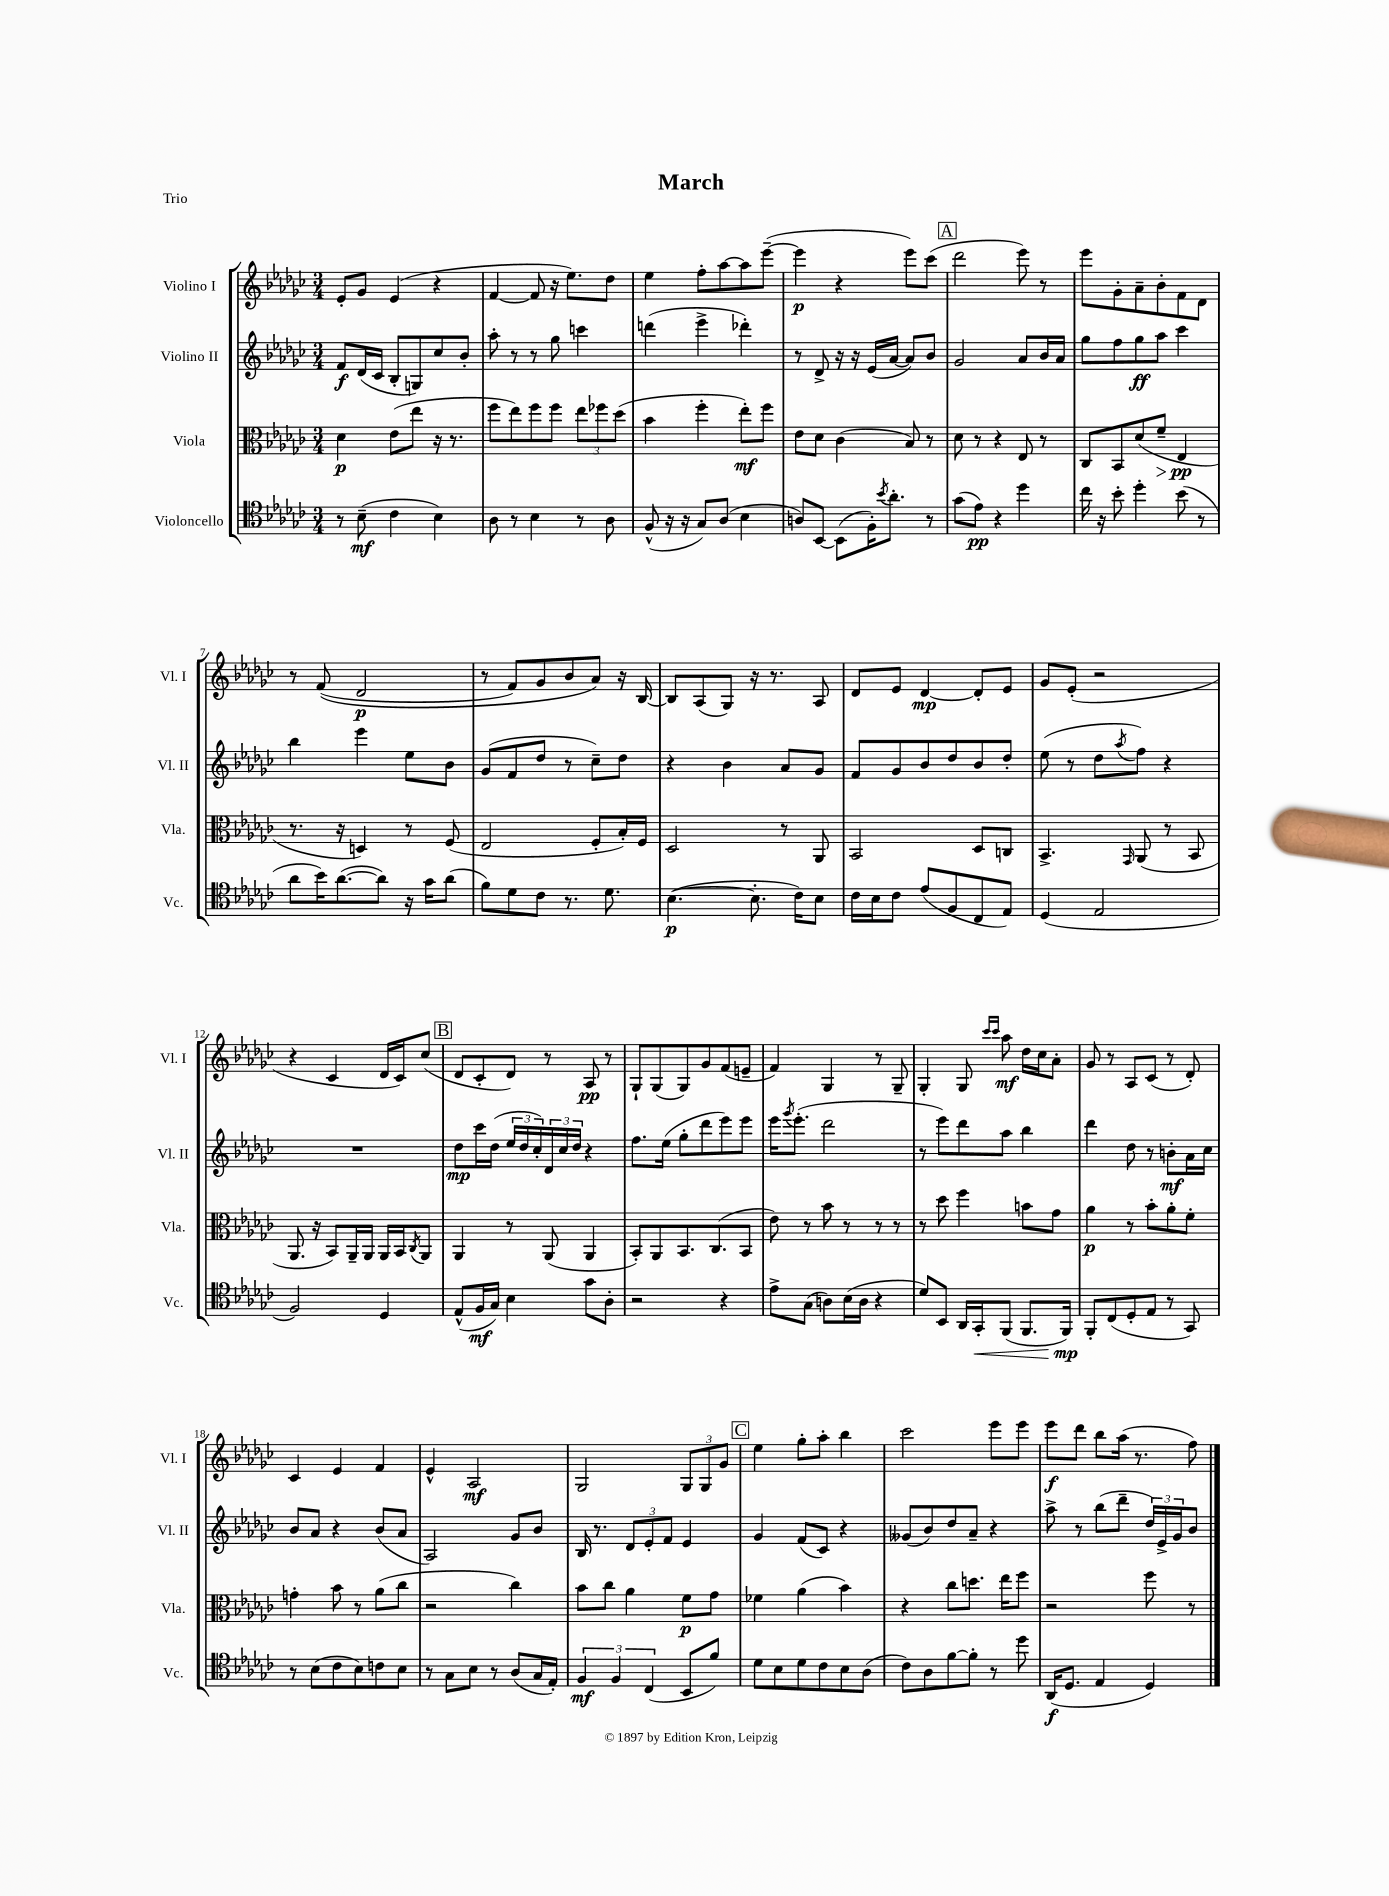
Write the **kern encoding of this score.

**kern	**kern	**kern	**kern
*staff4	*staff3	*staff2	*staff1
*clefC4	*clefC3	*clefG2	*clefG2
*k[b-e-a-d-g-c-]	*k[b-e-a-d-g-c-]	*k[b-e-a-d-g-c-]	*k[b-e-a-d-g-c-]
*M3/4	*M3/4	*M3/4	*M3/4
8r	4d-	8f	8e-'
(8B-~	.	(16d-	8g-
.	.	16c-	.
4c-	(8e-	8B-'	(4e-
.	8ee-	8G)	.
4B-)	16r	8cc-	4r
.	8.r	.	.
.	.	8b-'	.
=	=	=	=
8A-	8ff	8aa-'	[4f
8r	8ee-)	8r	.
4B-	8ff	8r	8f]
.	8ff	8gg-	16r
.	.	.	8.ee-)
8r	12ee-	4ccc	.
.	12ff-	.	.
8A-	.	.	8dd-
.	(12dd-	.	.
=	=	=	=
(8F^^	4b-	(4ddd	4ee-
16r	.	.	.
16r	.	.	.
8G-)	4ff'	4eee-^	8ff'
(8A-	.	.	[8aa-
4B-	8ee-')	4ddd-')	8aa-]
.	8ff	.	([8eee-~
=	=	=	=
8A)	8e-	8r	4eee-]
[8BB-	8d-	8d-^	.
(8BB-]	(4c-	16r	4r
.	.	16r	.
16F')	.	(16e-	.
8qb-	.	.	.
8.a-'	.	[16a-	.
.	8B-)	8a-])	8eee-)
8r	8r	8b-	(8ccc-
=	=	=	=
(8g-	8d-	2g-	2ddd-
8e-)	8r	.	.
4r	4r	.	.
4dd-	8E-	8a-	8eee-)
.	8r	16b-	8r
.	.	16a-	.
=	=	=	=
16cc-	8C-	8gg-	8eee-
16r	.	.	.
8b-'	8BB-	8ff	8g-'
4dd-'	(8d-	8gg-	8a-~
.	8f~	8aa-	8b-'
(8b-	4E-	4ccc-	8f
8r	.	.	8d-
=	=	=	=
8a-	8.r	4bb-	8r
16b-)	.	.	&((8f
([8.a-	16r	.	.
.	4D)	4eee-	2d-
8a-])	.	.	.
16r	8r	8ee-	.
16g-	.	.	.
(8a-	(8F	8b-	.
=	=	=	=
8f)	2E-	(8g-	8r
8d-	.	8f	8f)
8c-	.	8dd-	8g-
8.r	.	8r	8b-
.	8F'	8cc-~)	8a-&)
8.d-	.	.	.
.	16B-')	8dd-	16r
.	16F	.	[16B-
=	=	=	=
([4.B-	2D-	4r	8B-]
.	.	.	(8A-
.	.	4b-	8G-)
8.B-']	.	.	16r
.	.	.	8.r
.	8r	8a-	.
16c-)	.	.	.
8B-	8AA-	8g-	8A-
=	=	=	=
16c-	2BB-	8f	8d-
16B-	.	.	.
8c-	.	8g-	8e-
(8e-	.	8b-	[4d-
8F	.	8dd-	.
8C-	8D-	8b-	8d-']
8E-)	8C	8dd-'	8e-
=	=	=	=
(4D-	4.BB-^	(8ee-	8g-
.	.	8r	(8e-'
2E-	.	8dd-	2r
.	16qqGG-	8qaa-	.
.	(8AA-	8ff)	.
.	8r	4r	.
.	8BB-	.	.
=	=	=	=
2F)	8.AA-	2.r	4r
.	16r	.	.
.	8BB-)	.	4c-
.	16AA-~	.	.
.	16AA-	.	.
4D-	16AA-	.	16d-
.	16BB-	.	16c-)
.	8qC-	.	.
.	8AA-	.	(8cc-
=	=	=	=
(8E-^^	4AA-	8dd-	8d-
16F	.	16ccc-	8c-'
16G-)	.	(16dd-	.
4B-	8r	24ee-	8d-)
.	.	24dd-	.
.	.	24cc-')	.
.	(8AA-	24d-	8r
.	.	24cc-	.
.	.	24dd-	.
8g-	4AA-	4r	8A-
8A-'	.	.	8r
=	=	=	=
2r	8BB-')	8.ff	8G-`
.	8AA-	.	(8G-
.	.	(16ee-	.
.	8.BB-	8gg-'	8G-)
.	.	8ddd-	8g-
.	(8.C-	.	.
4r	.	8eee-)	(8f
.	8BB-	8eee-	8e~
=	=	=	=
8e-^	8e-)	16eee-	4f)
.	.	8qggg-	.
.	.	(8.eee-'	.
(8G-	8r	.	.
8A)	8b-	2ddd-	4G-
(16B-	8r	.	.
16A	.	.	.
4r	8r	.	8r
.	8r	.	8G-~
=	=	=	=
8d-)	8r	8r	4G-'
8BB-	8dd-	8eee-)	.
16AA-	4ff	8ddd-	8G-
16GG-'	.	.	.
.	.	.	16qqccc-
.	.	.	16qqccc-
(8FF	.	8aa-	8aa-
8.FF	8b	4bb-	16dd-
.	.	.	16cc-
.	8g-	.	8a-'
16FF)	.	.	.
=	=	=	=
8FF'	4a-	4ddd-	8g-
(8C-	.	.	8r
8D-'	8r	8dd-	8A-
8E-	8b-'	8r	(8c-
8r	8a-'	8b'	8r
8GG-)	8f'	16a-	8d-')
.	.	16cc-	.
=	=	=	=
8r	4g'	8b-	4c-
(8B-	.	8a-	.
8c-	8b-	4r	4e-
8B-)	8r	.	.
8c	(8a-	(8b-	4f
8B-	8cc-	8a-	.
=	=	=	=
8r	2r	2A-)	4e-^^
8G-	.	.	.
8B-	.	.	2A-
8r	.	.	.
(8A-	4cc-)	8g-	.
16G-	.	8b-	.
16E-')	.	.	.
=	=	=	=
6F	8b-	16B-	2G-
.	.	8.r	.
.	8cc-	.	.
6F	.	.	.
.	4a-	12d-	.
(6C-	.	12e-'	.
.	.	12f	.
8BB-	8f	4e-	12G-
.	.	.	12G-
8f)	8g-	.	.
.	.	.	12g-
=	=	=	=
8d-	4f-	4g-	4ee-
8B-	.	.	.
8d-	(4a-	(8f	8gg-'
8c-	.	8c-)	8aa-'
8B-	4b-)	4r	4bb-
(8A-	.	.	.
=	=	=	=
8c-)	4r	(8g--	2ccc-
8A-	.	8b-)	.
[8f	8cc-	8dd-	.
8f']	8.dd	8a-~	.
8r	.	4r	8eee-
.	16ee-	.	.
8dd-	8ff	.	8eee-
=	=	=	=
(16AA-	2r	8aa-^	8eee-
8.D-	.	.	.
.	.	8r	8ddd-
4E-	.	(8bb-	8bb-
.	.	8ddd-~	(16aa-
.	.	.	8.r
4D-)	8ff	24dd-)	.
.	.	24e-^	.
.	.	24g-	.
.	8r	8b-	8ff)
==	==	==	==
*-	*-	*-	*-
